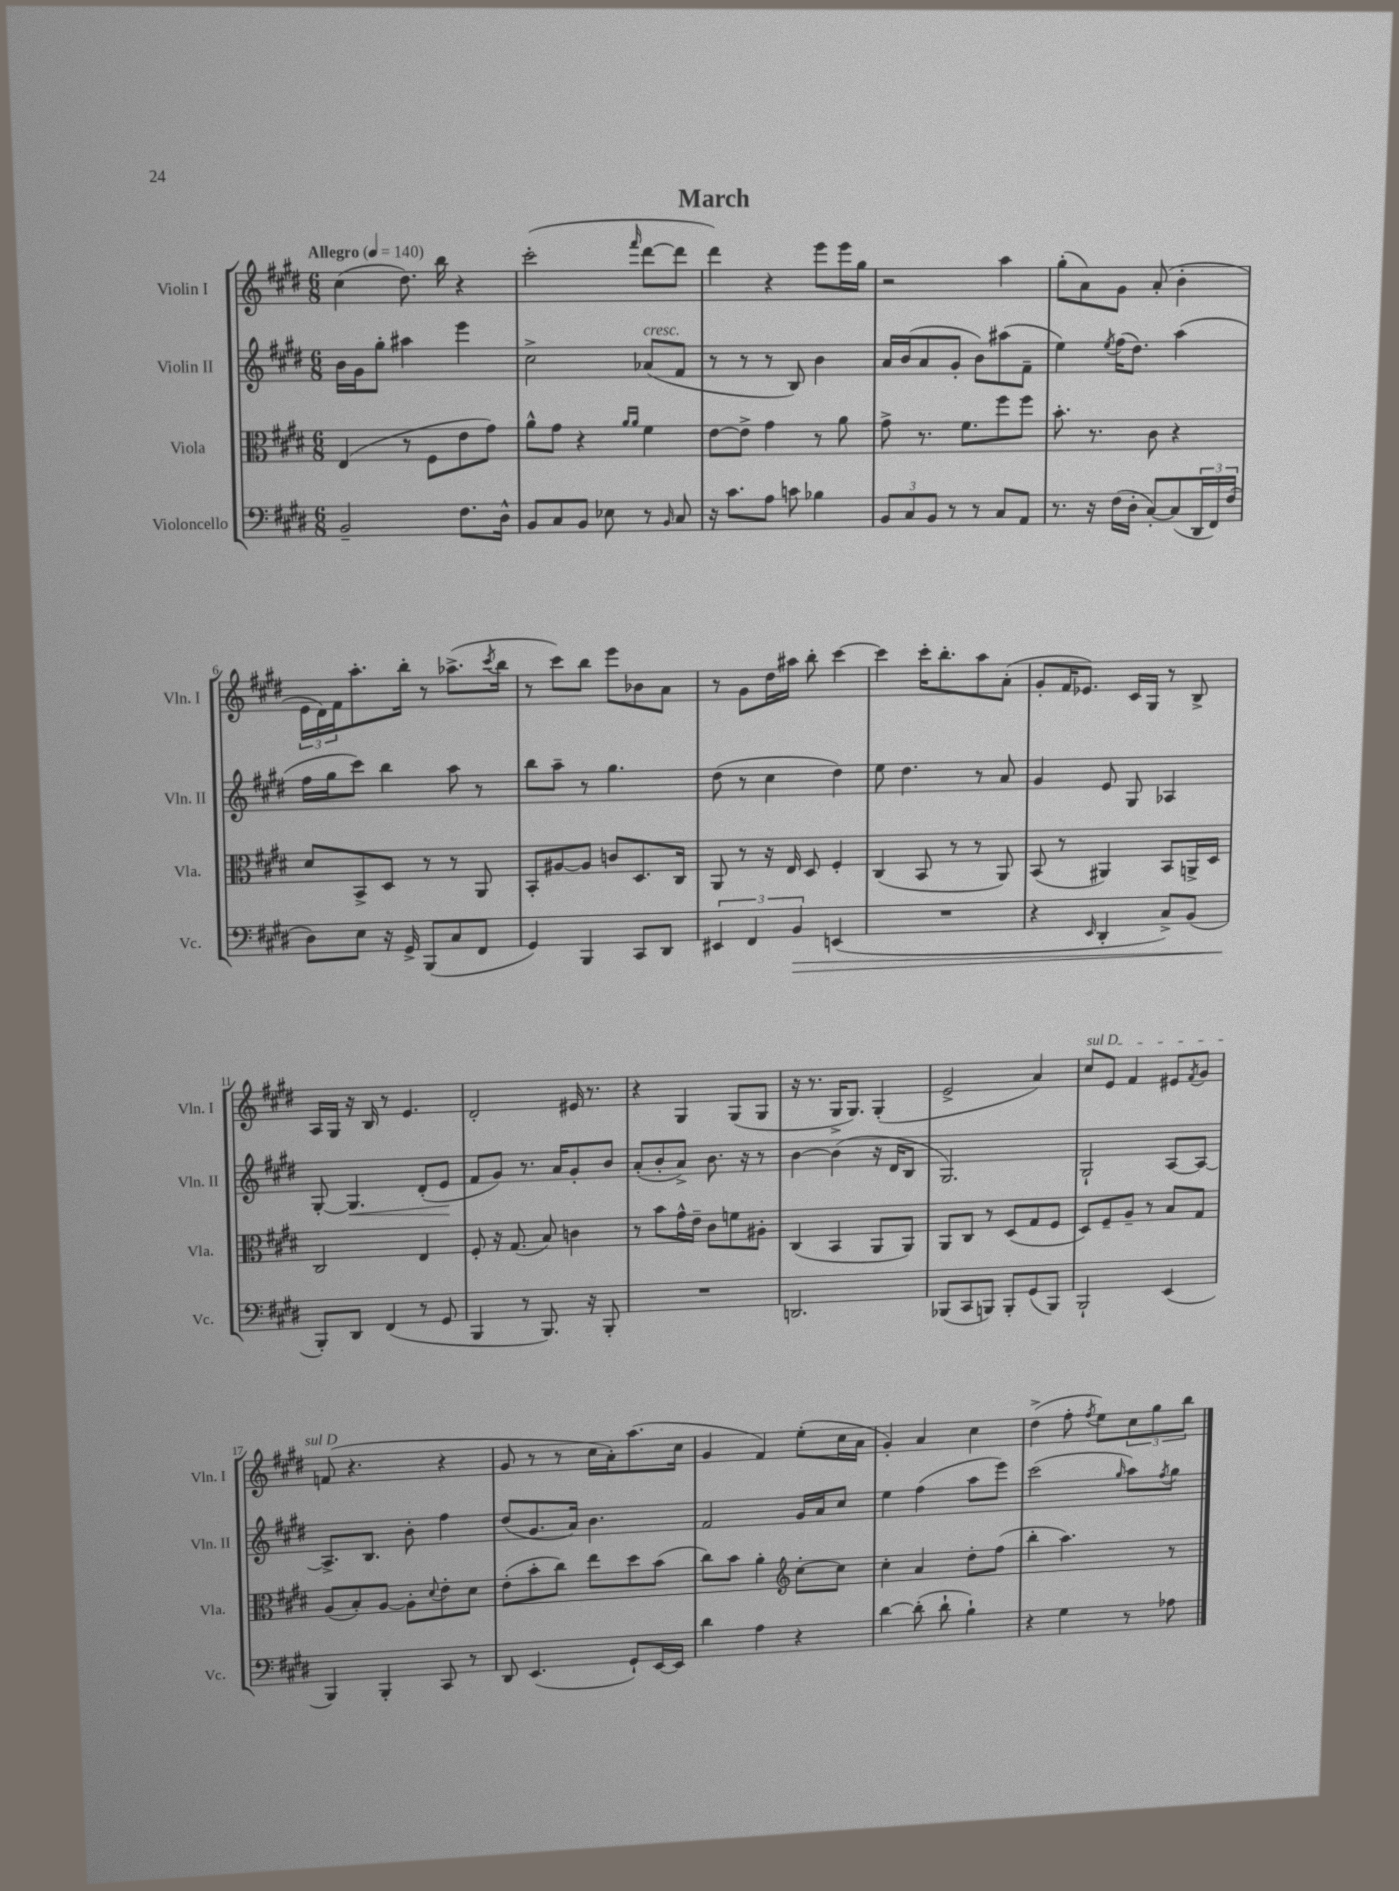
\header { title = "March" }
<<
\new StaffGroup <<
\new Staff = "s0" \with { instrumentName = "Violin I" shortInstrumentName = "Vln. I" } {
    \clef treble \key e \major \numericTimeSignature \time 6/8 \tempo "Allegro" 4 = 140
    cis''4( dis''8.) b''16 r4 |
    cis'''2-.( \grace { fis'''16 } dis'''8~ dis'''8 |
    dis'''4) r4 e'''8 e'''16 gis''16 |
    r2 a''4 |
    gis''8-.( a'8) gis'8 a'8-.( b'4-. |
    \tuplet 3/2 { e'16 dis'16) fis'16 } a''8.-. b''16-. r8 aes''8.->( \acciaccatura { cis'''8 } b''16 |
    r8 cis'''8) b''8 e'''8 bes'8 a'8 |
    r8 gis'8 dis''16 ais''16 b''8-. cis'''4~ |
    cis'''4 cis'''16-. b''8.-. a''8 a'8-.( |
    gis'8-. fis'16 ees'8.) cis'16 gis16 r8 b8-> |
    a16 gis16 r16 b16 r8 e'4. |
    dis'2-. eis'16 r8. |
    r4 gis4 gis8( gis8 |
    r16 r8. gis16-> gis8.) gis4-.( |
    e'2-> a'4) |
    \once \override TextSpanner.bound-details.left.text = \markup { \italic "sul D" } cis''8\startTextSpan e'8 fis'4 eis'8 \acciaccatura { fis'8 } gis'8 |
    f'8\stopTextSpan( r4. r4 |
    gis'8 r8 r8 cis''16 a'16-.) a''8.( cis''16 |
    gis'4 fis'4) e''8-.( cis''16 a'16 |
    gis'4-.) a'4 cis''4 |
    dis''4->( fis''8-. \acciaccatura { fis''8 } e''8) \tuplet 3/2 { cis''8 gis''8 b''8 } \bar "|." |
}
\new Staff = "s1" \with { instrumentName = "Violin II" shortInstrumentName = "Vln. II" } {
    \clef treble \key e \major \numericTimeSignature \time 6/8
    b'16 gis'16 gis''8-. ais''4 e'''4 |
    cis''2-> aes'8^\markup { \italic "cresc." }( fis'8 |
    r8 r8 r8 b8) b'4 |
    a'16 b'16( a'8 gis'8-. b'8) ais''8( fis'8-- |
    e''4) \acciaccatura { e''8 } fis''16( dis''8.) a''4( |
    fis''16 gis''16 cis'''8) b''4 a''8 r8 |
    b''8 a''8-- r8 gis''4. |
    dis''8( r8 cis''4 dis''4) |
    e''8 dis''4. r8 a'8 |
    gis'4 e'8 gis8 aes4 |
    gis8~-. gis4.\< dis'8-.( e'8\! |
    fis'8 gis'8) r8. a'16 gis'8-. b'8 |
    a'8-.( b'8-. a'8->) b'8. r16 r8 |
    b'4~ b'4( r16 dis'16 b8 |
    gis2.) |
    gis2-! a8~ a8~ |
    a8.-> b8. b'8-. fis''4 |
    dis''8( gis'8. a'16) b'4. |
    fis'2 gis'16 a'16 cis''8 |
    e''4 fis''4( a''8 e'''8) |
    cis'''2( \grace { gis''16 } a''8) \acciaccatura { fis''8 } gis''8 \bar "|." |
}
\new Staff = "s2" \with { instrumentName = "Viola" shortInstrumentName = "Vla." } {
    \clef alto \key e \major \numericTimeSignature \time 6/8
    e4( r8 fis8 e'8 gis'8) |
    a'8-^ gis'8 r4 \grace { a'16 a'16 } fis'4 |
    e'8~ e'8-> gis'4 r8 a'8 |
    gis'8-> r8. fis'8. fis''8 fis''8 |
    b'8.-. r8. cis'8 r4 |
    dis'8 b,8-> dis8 r8 r8 a,8 |
    b,8-. ais8~ ais8 c'8 dis8. cis16 |
    a,8 r8 r16 e16 dis8 fis4-. |
    cis4( b,8 r8 r8 a,8) |
    b,8( r8 ais,4) b,8 a,16-> dis16 |
    cis2 e4 |
    fis8-. r16 gis8.( b8) c'4 |
    r8 b'8 gis'16-^ e'16-- cis'8 f'8 ais8-. |
    cis4( b,4 a,8 a,8) |
    a,8 cis8 r8 dis8( gis8 fis8 |
    dis8) fis8-- a8-- r8 b8 gis8 |
    a8( b8-.) a8~ a8-. \appoggiatura { dis'8 } e'8-. dis'8 |
    e'8-.( b'8-. cis''8) e''8 dis''8 b'8( |
    cis''8) b'8 a'4-. \clef treble cis''8~-. cis''8 |
    cis''4-. a'4 dis''8-. fis''8( |
    b''4-. a''4.) r8 \bar "|." |
}
\new Staff = "s3" \with { instrumentName = "Violoncello" shortInstrumentName = "Vc." } {
    \clef bass \key e \major \numericTimeSignature \time 6/8
    b,2-- fis8. dis16-^ |
    b,8 cis8 b,8 ees8 r8 \grace { b,16 } cis8 |
    r16 cis'8. a8 c'8 bes4 |
    \tuplet 3/2 { b,8 cis8 b,8 } r8 r8 cis8 a,8 |
    r8. r16 fis16( dis16-. cis8~-.) cis8( \tuplet 3/2 { dis,16 fis,16) fis16( } |
    dis8) e8 r16 gis,16-> b,,8( cis8 fis,8 |
    gis,4) b,,4 cis,8 dis,8 |
    \tuplet 3/2 { eis,4 fis,4 b,4\> } e,4( |
    R2. |
    r4 \grace { e,16 } dis,4-. cis8->) b,8( |
    b,,8-.\!) dis,8 fis,4( r8 gis,8 |
    b,,4 r8 b,,8.) r16 b,,8-. |
    R2. |
    d,2. |
    bes,,8( cis,8 b,,8) b,,8-. gis,8( b,,8) |
    b,,2-! e,4( |
    b,,4) b,,4-. cis,8 r8 |
    dis,8 e,4.( gis,8-!) e,16~ e,16 |
    dis'4 a4 r4 |
    dis'4~ dis'8-.( dis'8-! b4-!) |
    r4 gis4 r8 aes8 \bar "|." |
}
>>
>>
